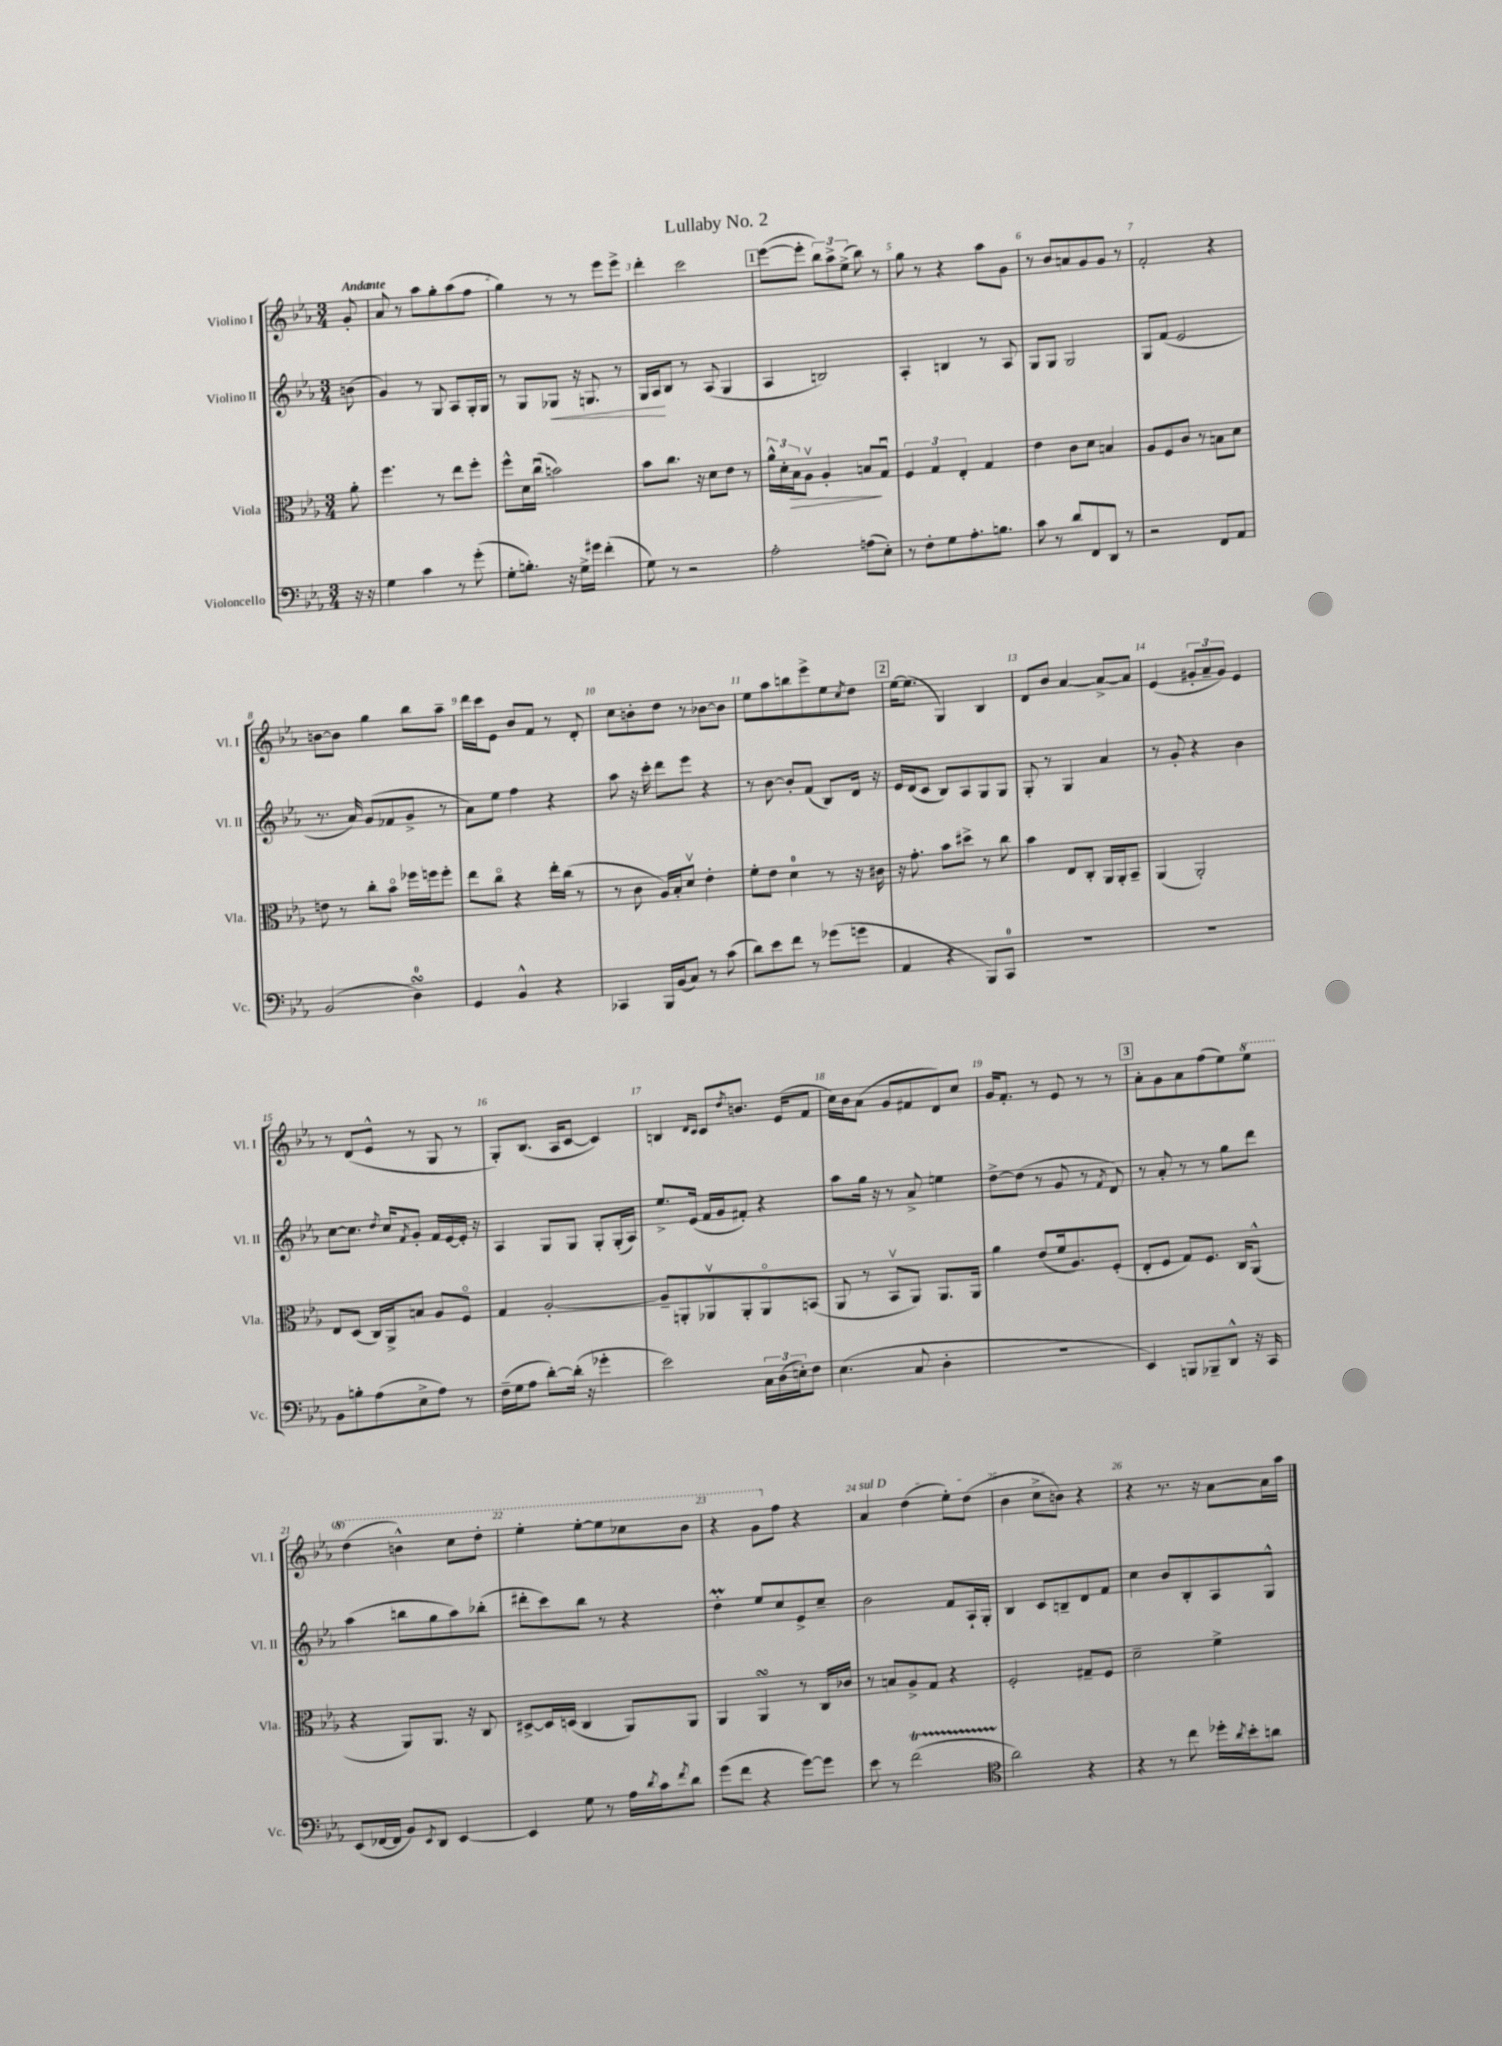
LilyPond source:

\header { title = "Lullaby No. 2" }
<<
\new StaffGroup <<
\new Staff = "s0" \with { instrumentName = "Violino I" shortInstrumentName = "Vl. I" } {
    \clef treble \key ees \major \numericTimeSignature \time 3/4 \partial 8 \tempo "Andante"
    g'8-. |
    aes'8 r8 aes''8 g''8-. aes''8( f''8 |
    g''4) r8 r8 ees'''8 ees'''8-> |
    d'''4-. c'''2 |
    \mark \markup { \box "1" } ees'''8~( ees'''8-. \tuplet 3/2 { bes''8) aes''8-> ees''8->( } bes''8) r8 |
    g''8 r8 r4 aes''8 g'8 |
    r8 bes'8 a'8 g'8 g'8 r8 |
    f'2-. r4 |
    b'8~ b'8 g''4 bes''8 aes''8-- |
    d'''16 c'''16 ees'8 bes'8 f'8 r8 d'8-. |
    c''8 b'8-. d''8 r8 bes'8~ bes'8 |
    ees''8 aes''8 b''8 ees'''8-> ees''8 \acciaccatura { c''8 } d''8 |
    \mark \markup { \box "2" } ees''16~ ees''8.( g4) bes4 |
    d'8 bes'8 aes'4~ aes'8~-> aes'8 |
    ees'4( \tuplet 3/2 { gis'8-. aes'8-- gis'8) } ees'4 |
    r8 d'8( ees'8-^ r8 g8 r8 |
    g8-.) bes8.( aes16 c'8~ c'4) |
    b4 \grace { d'16 c'16 } c'8 \acciaccatura { d''8 } b'8. ees'16( f'8 |
    c''16) bes'16 aes'8( g'8 fis'8 d'8) c''8 |
    g'16 f'8.-. r8 ees'8 r8 r8 |
    \mark \markup { \box "3" } aes'8-. g'8 aes'8 f''8( ees''8) \ottava #1 ees'''8 |
    d'''4( b''4-^) c'''8 d'''8-. |
    ees'''4-. ees'''8~-. ees'''8 ces'''8 bes''8 |
    r4 g''8 \ottava #0 f''8 r4 |
    \once \override TextSpanner.bound-details.left.text = \markup { \italic "sul D" } aes'4\startTextSpan d''4( ees''8-.) d''8( |
    bes'4 c''8-> b'8\stopTextSpan) r4 |
    r4 r8. r16 aes'8~ aes'16 aes''16 \bar "|." |
}
\new Staff = "s1" \with { instrumentName = "Violino II" shortInstrumentName = "Vl. II" } {
    \clef treble \key ees \major \numericTimeSignature \time 3/4 \partial 8
    b'8( |
    g'4) r8 g8 aes8 g16-. g16 |
    r8 g8 ges8\< r16 g8. r8 |
    g16 aes16\! bes8 r8 aes8( g4 |
    \mark \markup { \box "1" } aes4 b2) |
    aes4-. b4 r8 aes8 |
    g8 g8 g2 |
    g8 f'8( ees'2 |
    r8. aes'16) g'8( fes'8 g'8-> r8 |
    aes'8) ees''8 f''4 r4 |
    aes''8 r16 c'''16-. d'''8 ees'''8 r4 |
    r8 bes'8~ bes'8-. f'8( bes8) d'16 r16 |
    \mark \markup { \box "2" } ees'16 d'16( c'8 bes8) aes8 g8 g8 |
    g8-. r8 g4 aes'4 |
    r8 g'8-. r4 bes'4 |
    c''8~ c''8. \acciaccatura { d''8 } c''16 \acciaccatura { f'8 } g'8-. f'16 ees'16~ ees'16-. r16 |
    aes4 g8 g8 g8-. g16-.( aes16) |
    ees''8.-> ees'16( f'16 g'16 fis'8-.) r4 |
    aes''8 g''16 r16 r8 aes'8-> e''4 |
    d''8~-> d''8( r8 g'8 r8 \acciaccatura { f'8 } d'8) |
    \mark \markup { \box "3" } r8 aes'8-. r8 r8 g''8 d'''8 |
    aes''4( b''8 g''8 aes''8) bes''8-.( |
    dis'''8-. c'''8) bes''8 r8 r4 |
    d''4-.\prall ees''8 c''8 ees'8-> c''8-- |
    bes'2 f'8 aes16-! g16-. |
    bes4 c'8 b8-- d'8 f'8 |
    c''4 bes'8 bes8-. aes8 g8-^ \bar "|." |
}
\new Staff = "s2" \with { instrumentName = "Viola" shortInstrumentName = "Vla." } {
    \clef alto \key ees \major \numericTimeSignature \time 3/4 \partial 8
    aes'8-. |
    f''4. r8 ees''8 f''8-. |
    f''8-^ d'16 c''16\downbow( b'2) |
    bes'8 c''8. r16 d'8 ees'8 r8 |
    \mark \markup { \box "1" } \tuplet 3/2 { aes'16-^ d'16-. bes16\> } aes8\upbow aes4-. b8\! g8\downbow |
    \tuplet 3/2 { f4 g4 ees4-. } g4 |
    ees'4 c'8 d'8 b4 |
    aes8 f8 c'8 r8 b8 d'8 |
    e'8 r8 c''8-. bes'8\flageolet fes''16 f''16 f''8-. |
    ees''8 c''8\flageolet r4 ees''16-. c''16( r8 |
    r8 c'8 aes16) bes16-. d'8\upbow ees'4-. |
    f'8-. ees'8 d'4-0 r8 r16 cis'16 |
    \mark \markup { \box "2" } r16 g'8.-. bes'8 dis''8-> r8 c''8 |
    bes'4 ees8 c8-. aes,16 aes,16-. bes,8-- |
    aes,4( aes,2-.) |
    ees8 d8( c16) aes,16-> b8 aes8 f8\flageolet |
    g4 aes2~-. |
    aes8-- a,8-. aes,8\upbow aes,8-. aes,8\flageolet b,8( |
    aes,8 r8 bes,8\upbow aes,8) aes,8. aes,16 |
    aes'4 ees'8( f'16 aes8.) f8-.( |
    \mark \markup { \box "3" } ees8-. f8 g8) f8. c16 aes,8-^( |
    r4 aes,8) aes,8. r16 c8 |
    dis8~-> dis16 d16( c4 aes,8) aes,8 |
    aes,4 aes,4\turn r8 c16 ces'16 |
    r8 b8 aes8-> g8 r4 |
    f2-. gis8-- f8 |
    d'2-- f'4-> \bar "|." |
}
\new Staff = "s3" \with { instrumentName = "Violoncello" shortInstrumentName = "Vc." } {
    \clef bass \key ees \major \numericTimeSignature \time 3/4 \partial 8
    r16 r16 |
    g4 c'4 r8 g'8-.( |
    g8-. b8.-.) r16 g16-> gis'16 f'4-.( |
    g8) r8 r2 |
    \mark \markup { \box "1" } aes2-. a8( ees8-.) |
    r8 f8-. g8 aes8.-. b8. |
    c'8 r8 d'8 f,8 d,8 r8 |
    r2 f,8 aes,8 |
    bes,2( d4-0\turn) |
    g,4 bes,4-^ r4 |
    ces,4 bes,,16 bes,16( c8) r8 c'8( |
    d'8) ees'8 f'8 r8 ges'8( g'8 |
    \mark \markup { \box "2" } aes,4 r4 bes,,8) c,8-0 |
    R2. |
    R2. |
    bes,8 b8-. aes8( ees8-> aes8) r8 |
    f16--( g16 aes8 d'8~-.) d'16-.( r16 ges'4-. |
    ees'2) \tuplet 3/2 { c16 d16( e16-.) } f8 |
    ees4.( c8 d4-. |
    R2. |
    \mark \markup { \box "3" } ees,4) b,,8 bes,,8-- d,8-^ r16 c,16 |
    ees,8( fes,16~ fes,16 bes,8) \acciaccatura { ees,8 } d,8 ees,4~ |
    ees,4 g8 r8 aes16 \acciaccatura { d'8 } c'16 \acciaccatura { f'8 } d'8 |
    g'8( f'8 r4 g'8~) g'8 |
    ees'8 r8 f'2\startTrillSpan( |
    \clef tenor aes'2\stopTrillSpan) r4 |
    r4 r8 c''8 des''16-. \acciaccatura { aes'8 } bes'16-. a'8 \bar "|." |
}
>>
>>
\layout { \context { \Score \override BarNumber.break-visibility = ##(#f #t #t) barNumberVisibility = #all-bar-numbers-visible } }
